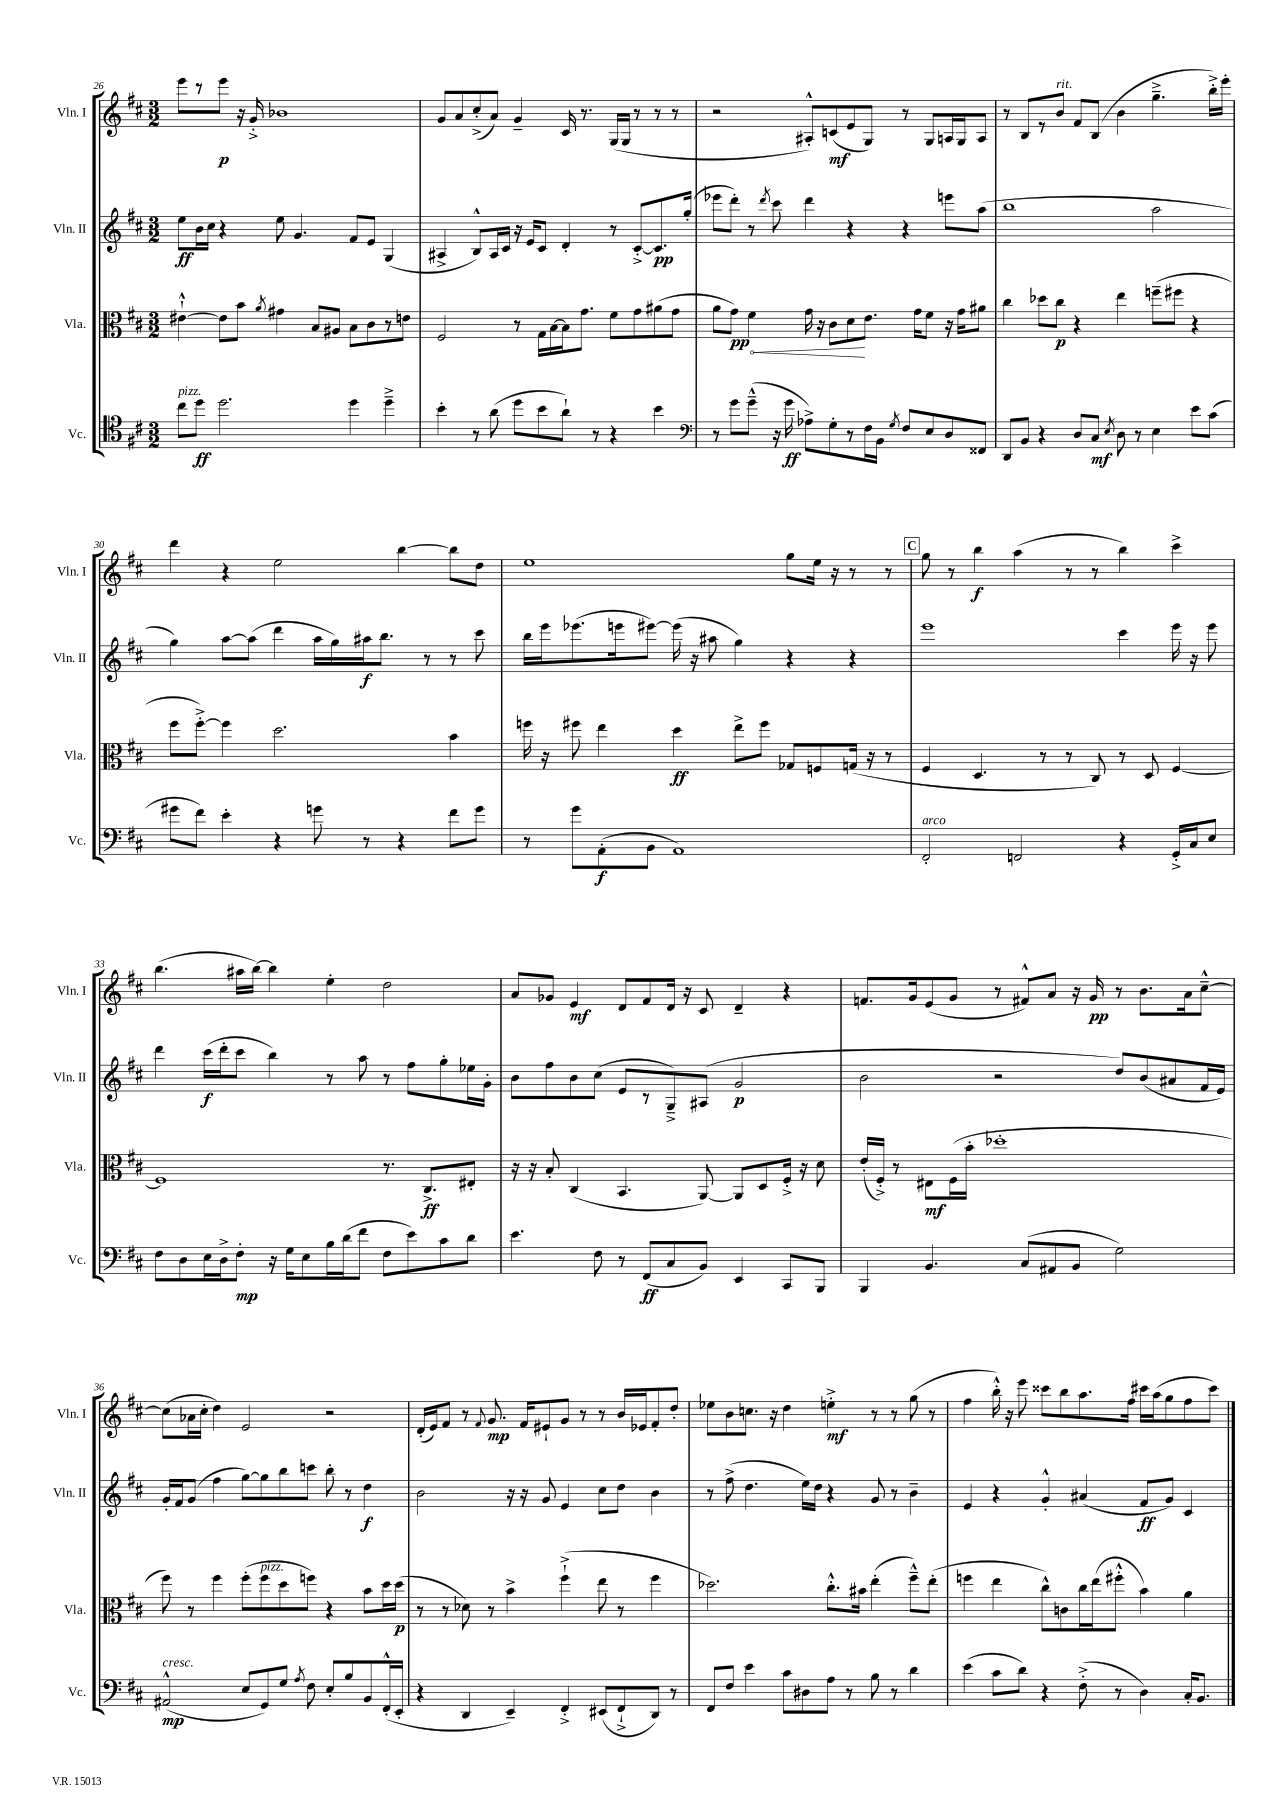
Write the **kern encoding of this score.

**kern	**dynam	**kern	**dynam	**kern	**dynam	**kern	**dynam
*part4	*part4	*part3	*part3	*part2	*part2	*part1	*part1
*staff4	*staff4	*staff3	*staff3	*staff2	*staff2	*staff1	*staff1
*I"Vc.	*	*I"Vla.	*	*I"Vln. II	*	*I"Vln. I	*
*I'Vc.	*	*I'Vla.	*	*I'Vln. II	*	*I'Vln. I	*
*clefC4	*	*clefC3	*	*clefG2	*	*clefG2	*
*k[f#c#]	*	*k[f#c#]	*	*k[f#c#]	*	*k[f#c#]	*
*M3/2	*	*M3/2	*	*M3/2	*	*M3/2	*
=26	=26	=26	=26	=26	=26	=26	=26
!LO:TX:a:i:t=pizz.	!	!	!	!	!	!	!
8cc#\L	.	[4e#X`^^\	.	8ee\L	ff	8eee\L	.
8dd\J	ff	.	.	16b\L	.	8r	.
.	.	.	.	16cc#\JJ	.	.	.
2.dd\	.	8e#\L]	.	4r	.	8eee\J	p
.	.	8b\J	.	.	.	16r	.
.	.	.	.	.	.	16g'^/	.
.	.	8qa/	.	.	.	.	.
.	.	4g#X\	.	8ee\	.	1b-X	.
.	.	.	.	4.g/	.	.	.
.	.	8B/L	.	.	.	.	.
.	.	8A#X/J	.	.	.	.	.
4dd\	.	8B\L	.	8f#/L	.	.	.
.	.	8c#\	.	8e/J	.	.	.
4dd~^\	.	8r	.	(4G/	.	.	.
.	.	8en\J	.	.	.	.	.
=27	=27	=27	=27	=27	=27	=27	=27
4b'\	.	2F#/	.	4A#X^/	.	8g/L	.
.	.	.	.	.	.	8a/	.
8r	.	.	.	8B^^/L)	.	(8cc#'^/	.
(8a\	.	.	.	16A#/L	.	8a/J)	.
.	.	.	.	16c#/JJ	.	.	.
8dd\L	.	8r	.	16r	.	4g~/	.
.	.	.	.	16e/KL	.	.	.
8b\	.	16G\LL	.	8c#/J	.	.	.
.	.	[16B\	.	.	.	.	.
8a`\J)	.	16B\J]	.	4d'/	.	16c#/	.
.	.	8.g\J	.	.	.	8.r	.
8r	.	.	.	.	.	.	.
4r	.	8f#\L	.	8r	.	(16G/LL	.
.	.	.	.	.	.	16G/JJ	.
.	.	8g\	.	[8c#'^/L	.	8r	.
4b\	.	(8a#X\	.	8.c#/]	pp	8r	.
.	.	8g\J	.	.	.	8r	.
.	.	.	.	(16gg'/Jk	.	.	.
=28	=28	=28	=28	=28	=28	=28	=28
*clefF4	*	*	*	*	*	*	*
8r	.	8a\L	.	8eee-X\L	.	2r	.
!	!	!	!LO:HP:b	!	!	!	!
8g\L	.	8g\J)	< pp	8ddd'\J)	.	.	.
(8g~^^\J	.	4f#\	.	8r	.	.	.
.	.	.	.	8qddd/	.	.	.
16r	.	.	.	8ccc#\	.	.	.
16g\	ff	.	.	.	.	.	.
8A-X^\L)	.	16g\	.	4ddd\	.	8A#X'^^/L)	.
.	.	16r	.	.	.	.	.
8G'\	.	8c#\L	.	.	.	(8cn/	mf
8r	.	8d\	.	4r	.	8e/	.
16F#\L	.	8.e\J	[	.	.	8G/J)	.
16BB\JJ	.	.	.	.	.	.	.
8qG/	.	.	.	.	.	.	.
8F#/L	.	.	.	4r	.	8r	.
.	.	16g\KL	.	.	.	.	.
8E/	.	8f#\J	.	.	.	8G/L	.
8D/	.	16r	.	8eeen\L	.	16An/L	.
.	.	16g\KL	.	.	.	16G/J	.
8FF##X/J	.	8a#X\J	.	(8aa\J	.	8A/J	.
=29	=29	=29	=29	=29	=29	=29	=29
8DD/L	.	4cc#\	.	1bb	.	8r	.
8BB/J	.	.	.	.	.	8B/L	.
4r	.	8dd-X\L	.	.	.	8r	.
!	!	!	!	!	!	!LO:TX:a:i:t=rit.	!
.	.	8cc#\J	p	.	.	8b/J	.
8D/L	.	4r	.	.	.	8f#/L	.
8C#/J	mf	.	.	.	.	(8B/J	.
8qE/	.	.	.	.	.	.	.
8D\	.	4ee\	.	.	.	4b\	.
8r	.	.	.	.	.	.	.
4E\	.	(8ffn~\L	.	2aa\	.	4.gg~^\	.
.	.	8ff#X\J	.	.	.	.	.
8e\L	.	4r	.	.	.	.	.
(8c#\J	.	.	.	.	.	16bb'^\LL)	.
.	.	.	.	.	.	16eee'\JJ	.
!!LO:LB:g=z
=30	=30	=30	=30	=30	=30	=30	=30
8g#X\L	.	8ff#\L	.	4gg\)	.	4ddd\	.
8f#\J)	.	[8ff#'^\J)	.	.	.	.	.
4e'\	.	4ff#\]	.	[8aa\L	.	4r	.
.	.	.	.	(8aa\J]	.	.	.
4r	.	2.dd\	.	4ddd\	.	2ee\	.
8gn\	.	.	.	16aa\LL	.	.	.
.	.	.	.	16gg\)	.	.	.
8r	.	.	.	16aa#X\J	f	.	.
.	.	.	.	8.bb\J	.	.	.
4r	.	.	.	.	.	[4bb\	.
.	.	.	.	8r	.	.	.
8f#\L	.	4b\	.	8r	.	8bb\L]	.
8g\J	.	.	.	8ccc#\	.	8dd\J	.
=31	=31	=31	=31	=31	=31	=31	=31
8r	.	16ffn\	.	16bb\LL	.	1ee	.
.	.	16r	.	16eee\J	.	.	.
8g\L	.	8ff#X\	.	(8.eee-X\	.	.	.
(8AA'\	f	4ee\	.	.	.	.	.
.	.	.	.	16eeen\k	.	.	.
8BB\J	.	.	.	[8eee#X\J)	.	.	.
1AA)	.	4dd\	ff	(16eee#\]	.	.	.
.	.	.	.	16r	.	.	.
.	.	.	.	8aa#X\	.	.	.
.	.	8ee^\L	.	4gg\)	.	.	.
.	.	8ff#\J	.	.	.	.	.
.	.	8G-X/L	.	4r	.	8gg\L	.
.	.	8Fn/	.	.	.	16ee\Jk	.
.	.	.	.	.	.	16r	.
.	.	(16Gn/Jk	.	4r	.	8r	.
.	.	16r	.	.	.	.	.
.	.	8r	.	.	.	8r	.
!!LO:REH:place=s1:t=C
=32	=32	=32	=32	=32	=32	=32	=32
!LO:TX:a:i:t=arco	!	!	!	!	!	!	!
2FF#'/	.	4F#/	.	1eee	.	8gg\	.
.	.	.	.	.	.	8r	.
.	.	4.D/	.	.	.	4bb\	f
2FFn/	.	.	.	.	.	(4aa\	.
.	.	8r	.	.	.	.	.
.	.	8r	.	.	.	8r	.
.	.	8C#/)	.	.	.	8r	.
4r	.	8r	.	4ccc#\	.	4bb\)	.
.	.	8D/	.	.	.	.	.
16GG'^/LL	.	[4F#/	.	16eee\	.	4ccc#^\	.
16C#/J	.	.	.	16r	.	.	.
8E/J	.	.	.	8eee\	.	.	.
!!LO:LB:g=z
=33	=33	=33	=33	=33	=33	=33	=33
8F#\L	.	1F#]	.	4ddd\	.	(4.bb\	.
8D\	.	.	.	.	.	.	.
16E\L	.	.	.	(16ccc#\LL	f	.	.
16D^\J	.	.	.	16ddd'\J	.	.	.
8F#'\J	mp	.	.	8ccc#\J	.	16aa#X\LL	.
.	.	.	.	.	.	[16bb\JJ)	.
16r	.	.	.	4bb\)	.	4bb\]	.
16G\KL	.	.	.	.	.	.	.
8E\	.	.	.	.	.	.	.
16B\L	.	.	.	8r	.	4ee'\	.
(16d\J	.	.	.	.	.	.	.
8f#\J	.	.	.	8aa\	.	.	.
8F#\L	.	8.r	.	8r	.	2dd\	.
8e\)	.	.	.	8ff#\L	.	.	.
.	.	8.C#^/L	ff	.	.	.	.
8c#\	.	.	.	8gg'\	.	.	.
8d\J	.	8E#X'/J	.	16ee-X\L	.	.	.
.	.	.	.	16g'\JJ	.	.	.
=34	=34	=34	=34	=34	=34	=34	=34
4.e\	.	16r	.	8b\L	.	8a/L	.
.	.	16r	.	.	.	.	.
.	.	8B'/	.	8ff#\	.	8g-X/J	.
.	.	(4C#/	.	8b\	.	4e/	mf
8F#\	.	.	.	(8cc#\J	.	.	.
8r	.	4.BB/	.	8e/L	.	8d/L	.
(8FF#/L	ff	.	.	8r	.	8f#/	.
8C#/	.	.	.	8G~^/)	.	16d/Jk	.
.	.	.	.	.	.	16r	.
8BB/J)	.	[8AA/)	.	(8A#X/J	.	8c#/	.
4EE/	.	8AA/L]	.	2g/	p	4d~/	.
.	.	8D/	.	.	.	.	.
8CC#/L	.	16F#'^/Jk	.	.	.	4r	.
.	.	16r	.	.	.	.	.
8BBB/J	.	8d\	.	.	.	.	.
=35	=35	=35	=35	=35	=35	=35	=35
4BBB/	.	(16e'/LL	.	2b\	.	8.fn/L	.
.	.	16F#'^/JJ)	.	.	.	.	.
.	.	8r	.	.	.	.	.
.	.	.	.	.	.	16g/k	.
4.BB/	.	8E#X\L	mf	.	.	(8e/	.
.	.	(16F#\L	.	.	.	8g/J	.
.	.	16b'\JJ	.	.	.	.	.
.	.	1dd-X'	.	2r	.	8r	.
(8C#/L	.	.	.	.	.	8f#X^^/L)	.
8AA#X/	.	.	.	.	.	8a/J	.
8BB/J	.	.	.	.	.	16r	.
.	.	.	.	.	.	16g/	pp
2G\)	.	.	.	8dd/L)	.	8r	.
.	.	.	.	(8b/	.	8.b\L	.
.	.	.	.	8a#X/	.	.	.
.	.	.	.	.	.	16a\k	.
.	.	.	.	16f#/L	.	[8cc#~^^\J	.
.	.	.	.	16e/JJ)	.	.	.
!!LO:LB:g=z
=36	=36	=36	=36	=36	=36	=36	=36
!LO:TX:a:i:t=cresc.	!	!	!	!	!	!	!
(2AA#X^^/	mp	8ff#\)	.	16g'/LL	.	(8cc#\L]	.
.	.	.	.	16f#/J	.	.	.
.	.	8r	.	(8g/J	.	16a-X\L	.
.	.	.	.	.	.	16cc#'\JJ	.
.	.	4ff#\	.	4ff#\	.	4dd\)	.
8E/L	.	(8ff#'\L	.	[8gg\L)	.	2e/	.
!	!	!LO:TX:a:i:t=pizz.	!	!	!	!	!
8GG/)	.	8ff#\	.	8gg\]	.	.	.
8G/J	.	8dd\	.	8bb\	.	.	.
8qA/	.	.	.	.	.	.	.
8F#\	.	8ffn\J)	.	8cccn\J	.	.	.
8E'/L	.	4r	.	8bb'\	.	2r	.
8B/	.	.	.	8r	.	.	.
8BB/	.	8b\L	.	4dd\	f	.	.
(16FF#'^^/L	.	16dd\L	.	.	.	.	.
16EE'/JJ	.	(16dd\JJ	p	.	.	.	.
=37	=37	=37	=37	=37	=37	=37	=37
4r	.	8r	.	2b\	.	(16d'/LL	.
.	.	.	.	.	.	16e/J)	.
.	.	8r	.	.	.	8f#/J	.
4DD/	.	8d-X\)	.	.	.	8r	.
.	.	.	.	.	.	8qqf#/	.
.	.	8r	.	.	.	8.g/	mp
4EE~/)	.	4b^\	.	16r	.	.	.
.	.	.	.	16r	.	16f#/KL	.
.	.	.	.	8g/	.	8e#X`/	.
4FF#'^/	.	(4ff#`^\	.	4e/	.	8g/J	.
.	.	.	.	.	.	8r	.
(8EE#X/L	.	8ee\	.	8cc#\L	.	8r	.
8FF#`^/	.	8r	.	8dd\J	.	16b/LL	.
.	.	.	.	.	.	16e-X/J	.
8DD/J)	.	4ff#\	.	4b\	.	8f#'/	.
8r	.	.	.	.	.	8dd'/J	.
=38	=38	=38	=38	=38	=38	=38	=38
8FF#/L	.	2.dd-X\)	.	8r	.	8ee-X\L	.
8F#/J	.	.	.	(8ff#^\	.	8b\	.
4e\	.	.	.	4.dd\	.	8.ccn\J	.
.	.	.	.	.	.	16r	.
8c#\L	.	.	.	.	.	4dd\	.
8D#X\	.	.	.	16ee\LL)	.	.	.
.	.	.	.	16dd\JJ	.	.	.
8A\J	.	8.cc#'^^\L	.	4r	.	4een'^\	mf
8r	.	.	.	.	.	.	.
.	.	16b#X\Jk	.	.	.	.	.
8B\	.	(4ee'\	.	8g/	.	8r	.
8r	.	.	.	8r	.	8r	.
4d\	.	8ff#~^^\L)	.	4b~\	.	(8gg\	.
.	.	(8ee'\J	.	.	.	8r	.
=39	=39	=39	=39	=39	=39	=39	=39
(4e\	.	4ffn\	.	4e/	.	4ff#\	.
8c#\L	.	4ee\	.	4r	.	16bb'^^\)	.
.	.	.	.	.	.	16r	.
8d\J)	.	.	.	.	.	8eee\	.
4r	.	8cc#^^\L)	.	4g'^^/	.	8ccc##X\L	.
.	.	8cn\	.	.	.	8bb\	.
(8F#'^\	.	16cc#\L	.	(4a#X/	.	8.aa\	.
.	.	(16ee\J	.	.	.	.	.
8r	.	8ff#X'^^\J	.	.	.	.	.
.	.	.	.	.	.	16ff#\Jk	.
4D\)	.	4b\)	.	8f#/L	ff	16ccc#X\LL	.
.	.	.	.	.	.	(16aa\J	.
.	.	.	.	8g/J)	.	8gg\	.
16C#'/KL	.	4a\	.	4c#/	.	8ff#\	.
8.BB/J	.	.	.	.	.	.	.
.	.	.	.	.	.	8ccc#\J)	.
==	==	==	==	==	==	==	==
*-	*-	*-	*-	*-	*-	*-	*-
